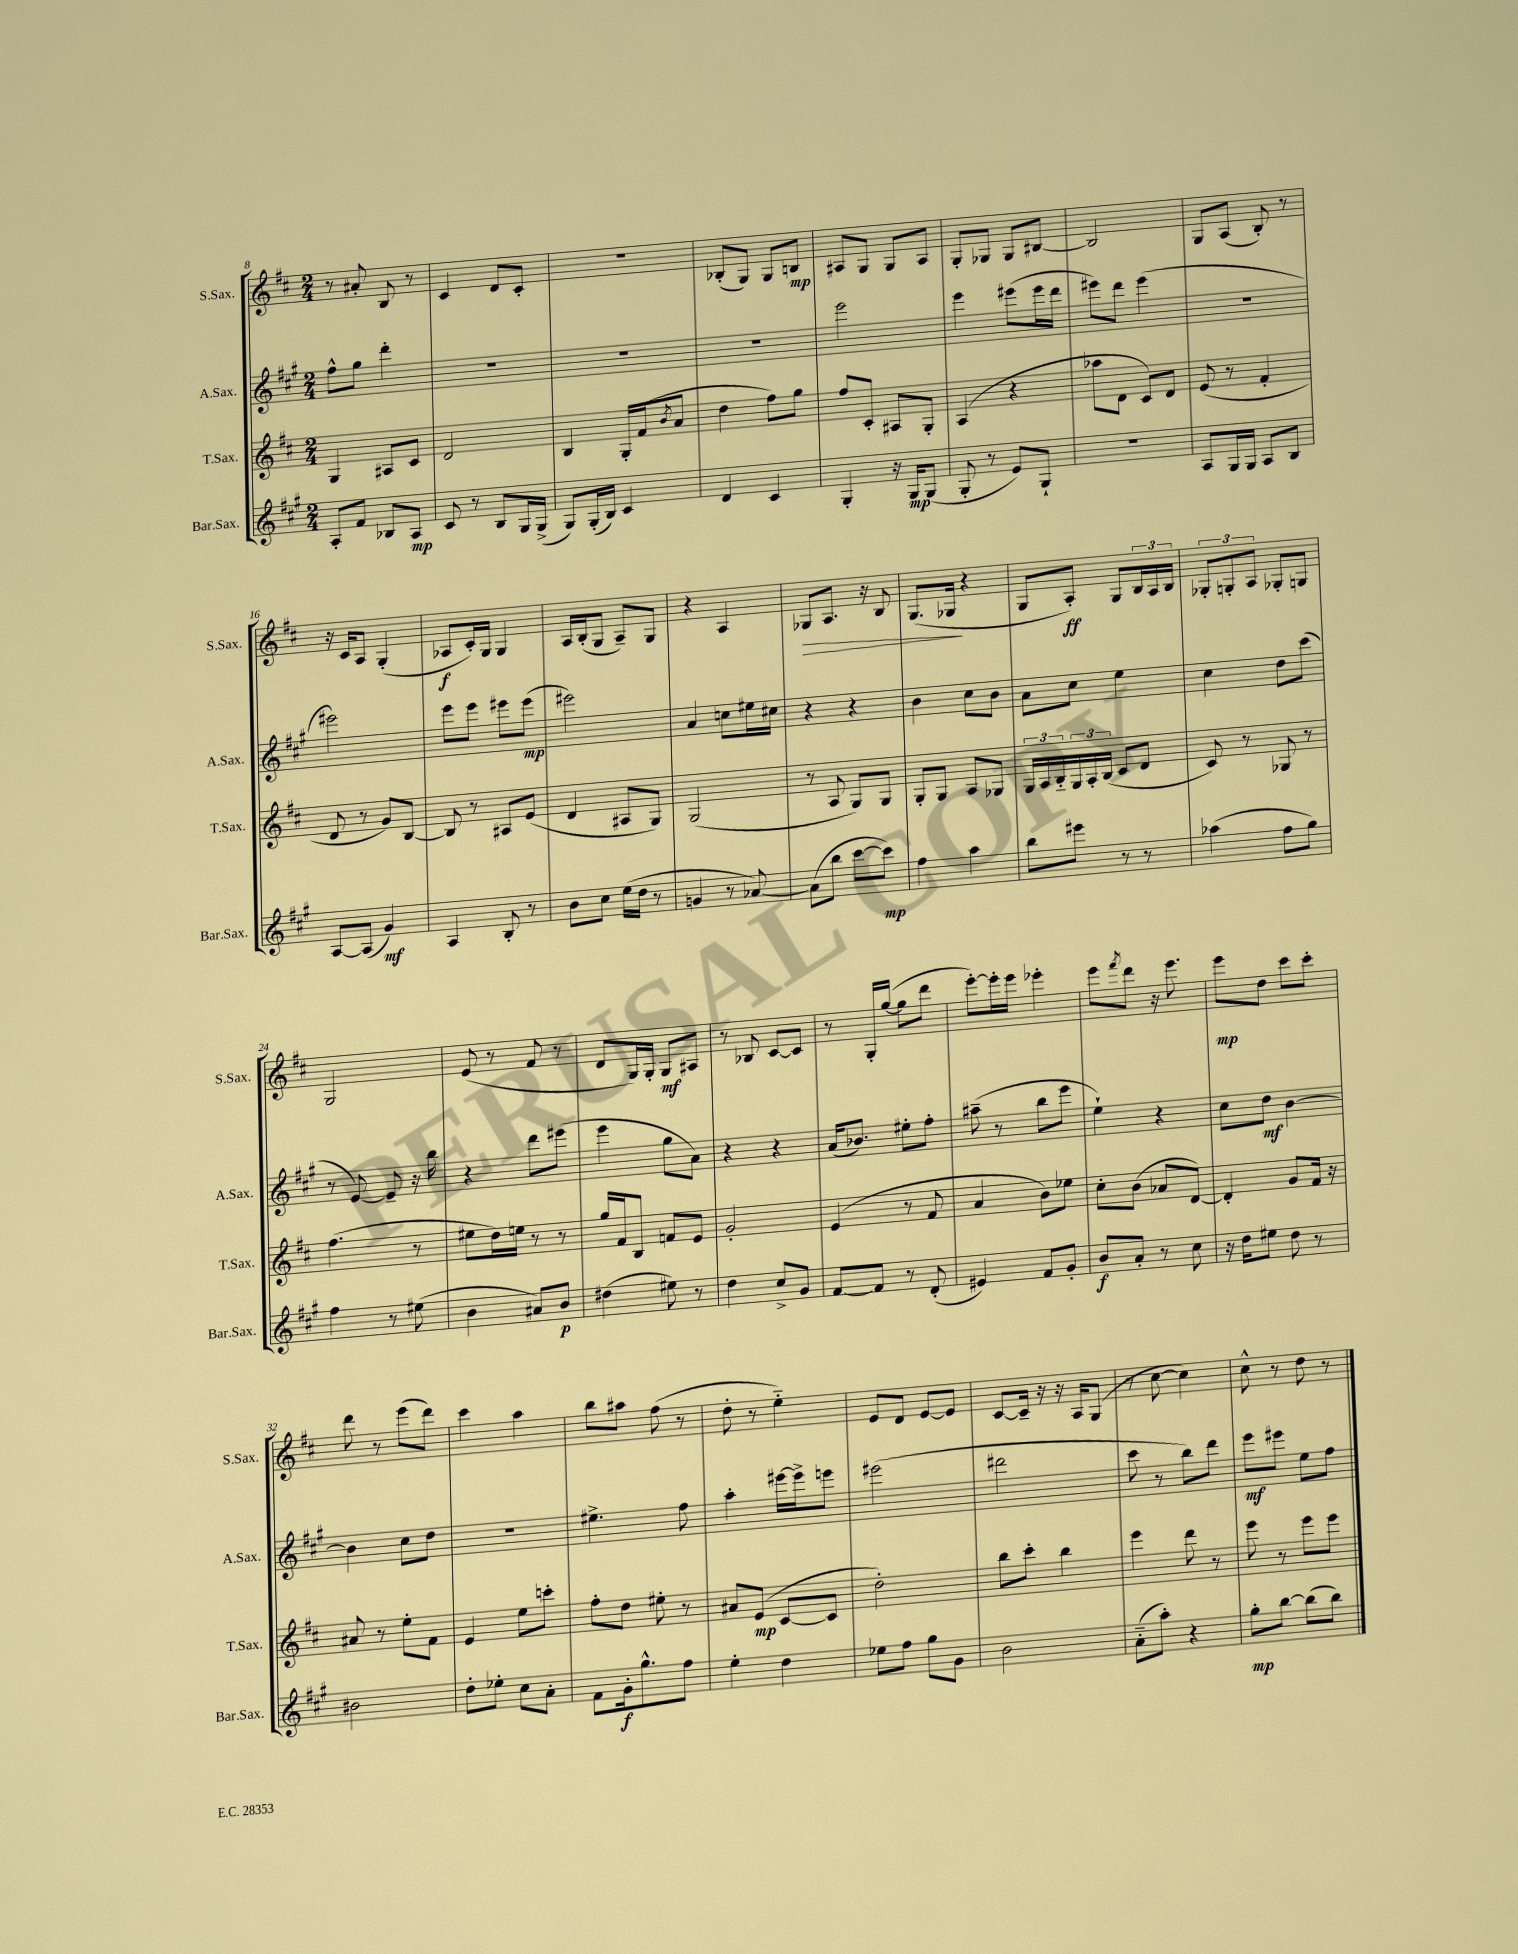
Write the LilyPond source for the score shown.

<<
\new StaffGroup <<
\new Staff = "s0" \with { instrumentName = "S.Sax." shortInstrumentName = "S.Sax." } {
    \clef treble \key d \major \numericTimeSignature \time 2/4
    r8 ais'8-. b8 r8 |
    cis'4 d'8 cis'8-. |
    R2 |
    bes8-.( g8) g8 b8\mp |
    ais8 g8 g8 ais8 |
    g8-. ges8 ges8 bis8~ |
    bis2 |
    g8 a8( b8-.) r8 |
    r16 cis'16 a8 g4-.( |
    aes8\f cis'16-.) g16 g4 |
    a16 b16-.( g8 a8--) g8 |
    r4 a4 |
    ges8\> a8. r16 b8 |
    g8.( ges16\! r4 |
    g8 a8-.\ff) g8 \tuplet 3/2 { b16 a16 b16 } |
    \tuplet 3/2 { ges8-. g8-. a8 } ges8-. g8 |
    g2 |
    e'8( r8 fis'8 r8 |
    d'8 g16) g16-. g8\mf ais8 |
    r8 bes8 cis'8~ cis'8 |
    r8 g16-. g''16~( g''8 d'''8 |
    e'''8~-.) e'''16-. e'''16 ees'''4-. |
    e'''8 \acciaccatura { fis'''8 } d'''8 r16 e'''8. |
    e'''8\mp d''8 cis'''8 cis'''8-. |
    d'''8 r8 e'''8( d'''8) |
    cis'''4 a''4 |
    b''8 ais''8 fis''8( r8 |
    d''8-. r8 e''4-_) |
    e'8 d'8 e'8~ e'8 |
    cis'8~ cis'16-- r16 r16 a16 g8( |
    r8 cis''8~ cis''4) |
    cis''8-^ r8 d''8 r8 \bar "|." |
}
\new Staff = "s1" \with { instrumentName = "A.Sax." shortInstrumentName = "A.Sax." } {
    \clef treble \key a \major \numericTimeSignature \time 2/4
    fis''8-^ gis''8 d'''4-. |
    R2 |
    R2 |
    R2 |
    e'''2 |
    e'''4 eis'''8( eis'''16 d'''16 |
    eis'''8) d'''8 eis'''4( |
    R2 |
    eis'''2) |
    e'''8 e'''8 eis'''8 eis'''8\mp( |
    eis'''2) |
    a'4 c''8 eis''16 cis''16 |
    r4 r4 |
    b'4 cis''8 b'8 |
    a'8 cis''8 e''4 |
    cis''4 d''8 cis'''8( |
    r8 e'8~) e'8-- r16 b''16 |
    r4 d'''8 eis'''8( |
    e'''4 gis''8 a'8) |
    r4 r4 |
    a'16( bes'8.) eis''8-. fis''8-. |
    ais''8--( r8 b''8 e'''8 |
    e''4-!) r4 |
    cis''8 d''8\mf b'4~ |
    b'4 cis''8 d''8 |
    R2 |
    eis''4.-> fis''8 |
    a''4-. eis'''16~ eis'''16-> e'''8 |
    eis'''2( |
    dis'''2 |
    cis'''8 r8 b''8) d'''8 |
    e'''8\mf eis'''8 e''8 fis''8 \bar "|." |
}
\new Staff = "s2" \with { instrumentName = "T.Sax." shortInstrumentName = "T.Sax." } {
    \clef treble \key d \major \numericTimeSignature \time 2/4
    g4 ais8 cis'8 |
    d'2 |
    b4 g16-. fis'16( \acciaccatura { b'8 } a'8 |
    d''4 fis''8) g''8 |
    fis''8 cis'8-. ais8 g8-. |
    a4( r4 |
    aes''8 d'8 cis'8) d'8 |
    e'8( r8 fis'4-. |
    d'8 r8 g'8) b8~ |
    b8 r8 ais8 e'8( |
    d'4 ais8 g8) |
    g2( |
    r8 a8 g8) g8 |
    g8-. g8 a8 ges8 |
    \tuplet 3/2 { g16 a16 b16-_ } \tuplet 3/2 { g16 a16-. b16( } cis'8 d'8 |
    cis'8) r8 ges8 r8 |
    fis''4.( r8 |
    eis''8 d''16) e''16 r8 r8 |
    g''16 fis'16 b8 f'8 e'8 |
    g'2-. |
    e'4( r8 fis'8 |
    a'4 b'8) ees''8 |
    cis''8-. b'8( aes'8 d'8~) |
    d'4-. g'8 fis'16 r16 |
    ais'8 r8 e''8-. fis'8 |
    e'4 e''8 c'''8-. |
    fis''8-. d''8 eis''8-. r8 |
    ais'8 e'8\mp( cis'8~ cis'8 |
    d''2-.) |
    b''8 cis'''8-. b''4 |
    e'''4 d'''8 r8 |
    e'''8 r8 e'''8 e'''8 \bar "|." |
}
\new Staff = "s3" \with { instrumentName = "Bar.Sax." shortInstrumentName = "Bar.Sax." } {
    \clef treble \key a \major \numericTimeSignature \time 2/4
    a8-. fis'8 bes8 a8\mp |
    cis'8 r8 b8 gis16 gis16->( |
    gis8) gis16-.( b16) cis'4 |
    d'4 cis'4 |
    gis4-. r16 gis16\mp gis8( |
    gis8-. r8 e'8) gis8-! |
    r2 |
    a8 gis16 gis16 a8 b8 |
    a8~ a8( gis'4\mf) |
    a4 b8-. r8 |
    b'8 cis''8 e''16( d''16 r8 |
    g'4 r8 aes'8~) |
    aes'8( b''8 cis'''8~ cis'''8\mp) |
    fis''4 a''4 |
    b''8 eis'''8 r8 r8 |
    aes''4( fis''8 gis''8) |
    fis''4 r8 eis''8( |
    b'4 ais'8) b'8\p |
    dis''4( eis''8) r8 |
    d''4 cis''8-> gis'8 |
    fis'8~ fis'8 r8 d'8-.( |
    eis'4) fis'8 gis'8-. |
    b'8\f a'8-. r8 cis''8 |
    r16 d''16 eis''8 d''8 r8 |
    bis'2 |
    d''8-. ees''8-. cis''8 a'8-. |
    fis'8 gis'16-.\f gis''8.-^ fis''8 |
    e''4-. d''4 |
    ees''8 fis''8 gis''8 gis'8 |
    b'2 |
    a'8-_( a''8-.) r4 |
    gis''8-.\mp b''8~ b''8( b''8) \bar "|." |
}
>>
>>
\layout { \context { \Score currentBarNumber = #8 } }
